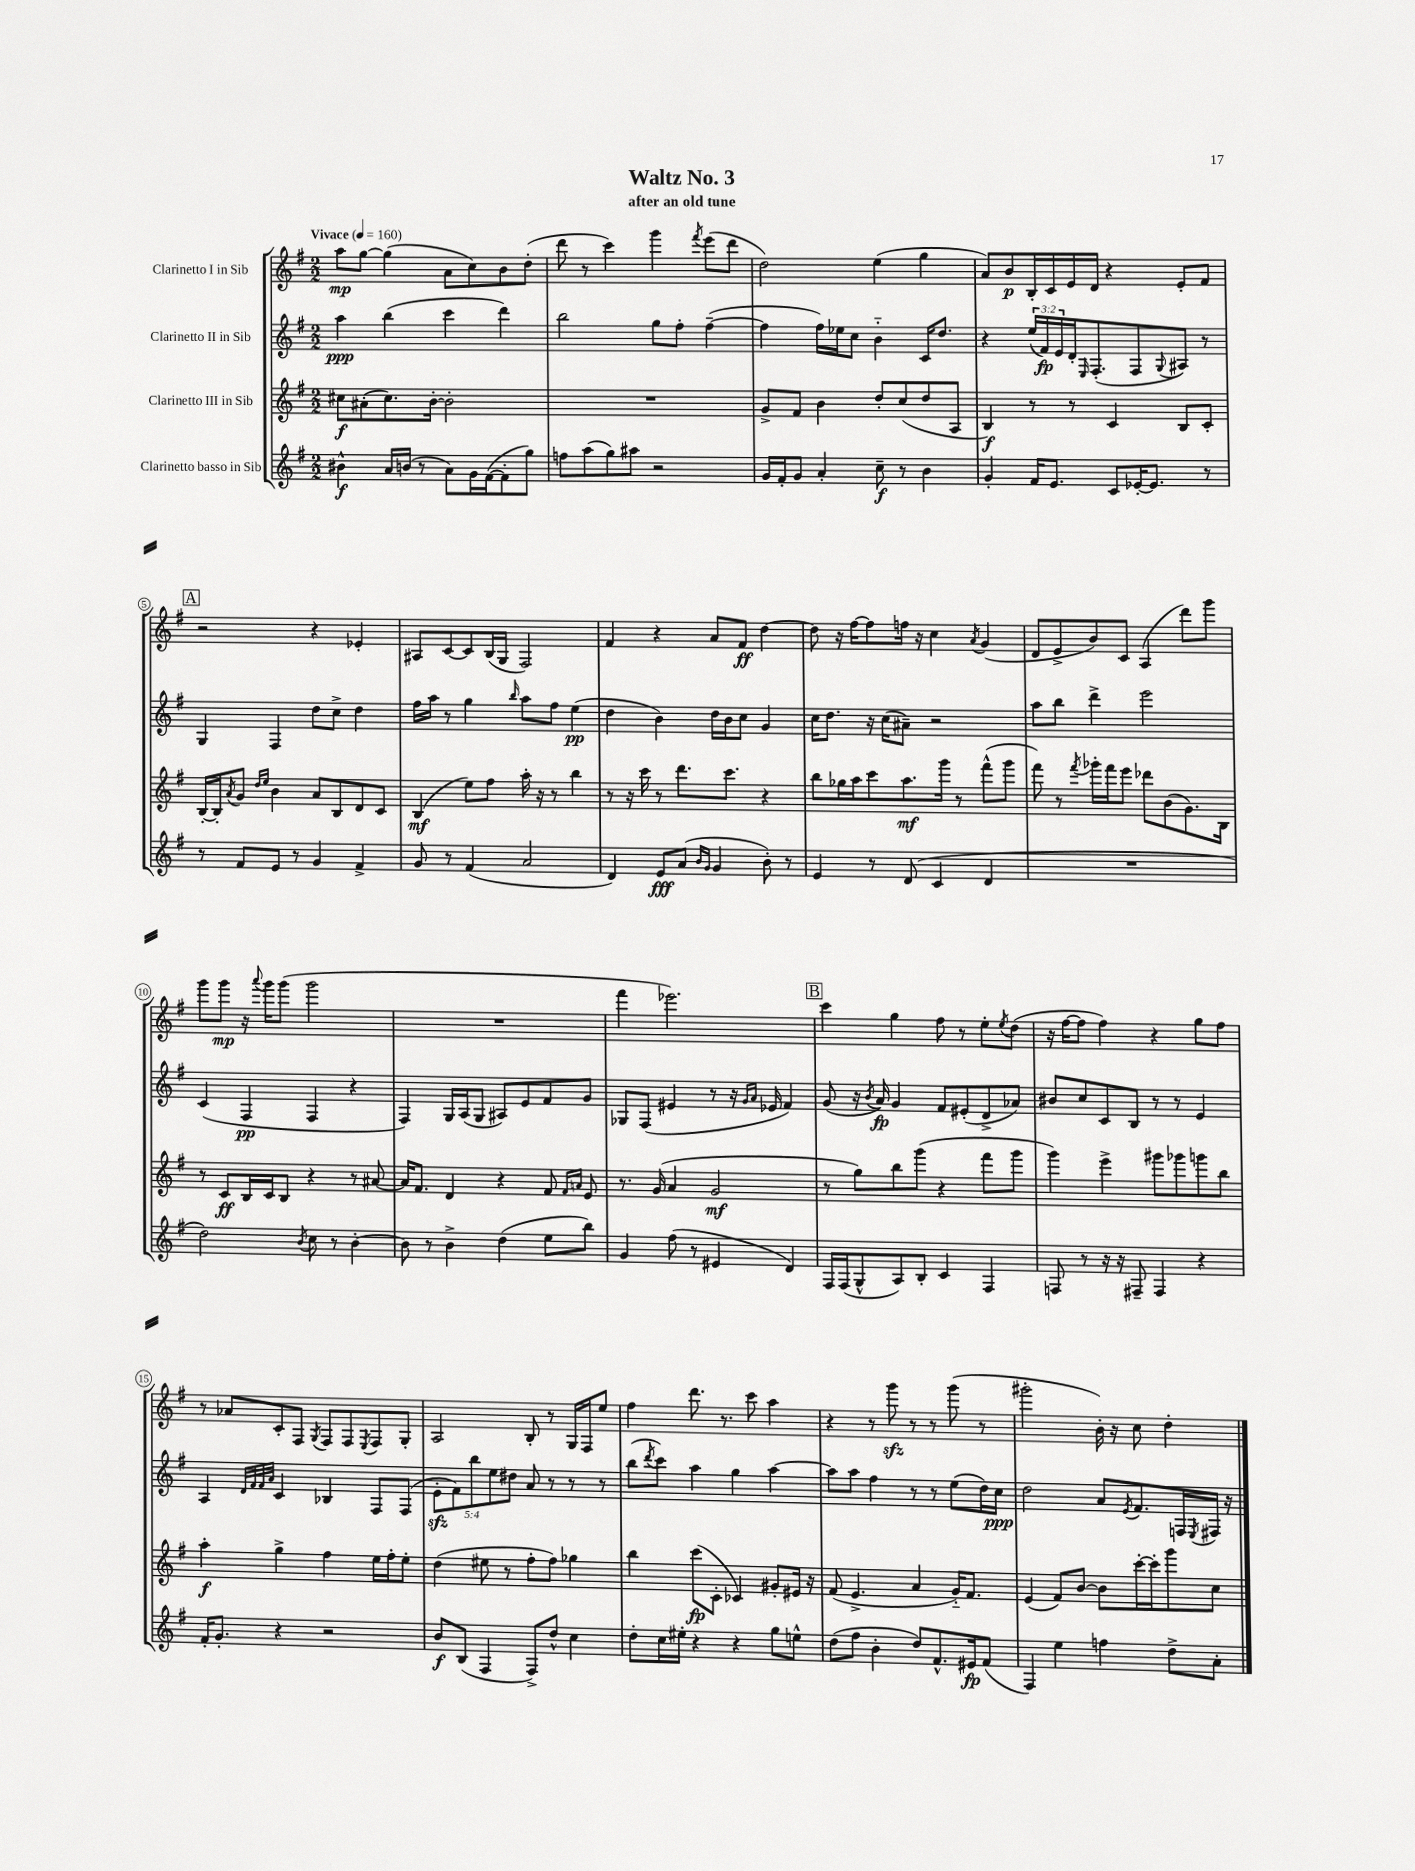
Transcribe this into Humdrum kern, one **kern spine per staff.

**kern	**kern	**kern	**kern
*staff4	*staff3	*staff2	*staff1
*clefG2	*clefG2	*clefG2	*clefG2
*k[f#]	*k[f#]	*k[f#]	*k[f#]
*M2/2	*M2/2	*M2/2	*M2/2
*MM160	*MM160	*MM160	*MM160
4b#^^	8cc#	4aa	8aa
.	(8a#'	.	[8gg
16a	8.cc#)	(4bb	(4gg]
(16b	.	.	.
8r	.	.	.
.	[16b'	.	.
8a)	2b']	4ccc	8a
16g	.	.	8cc)
([16f#	.	.	.
8f#']	.	4ddd)	8b
8gg)	.	.	(8dd'
=	=	=	=
8ff	1r	2bb	8ddd
(8aa	.	.	8r
8gg)	.	.	4ccc)
8aa#	.	.	.
2r	.	8gg	4ggg
.	.	8ff#'	.
.	.	.	8qfff#
.	.	([4ff#~	(8eee
.	.	.	8ddd
=	=	=	=
16g	8g^	4ff#]	2dd)
16f#'	.	.	.
8g	8f#	.	.
4a'	4b	16ff#)	.
.	.	16ee-	.
.	.	8cc	.
8cc~	8dd'	4b'~	(4ee
8r	(8cc	.	.
4b	8dd	16c	4gg
.	.	8.dd	.
.	8A	.	.
=	=	=	=
4g'	4B)	4r	8a)
.	.	.	8b
16f#	8r	(24ee	16B'
.	.	24f#)	.
8.e	.	.	16c
.	.	24e	.
.	8r	16d'	16e
.	.	16qqE	.
.	.	(8.F#'	16d
8c	4c	.	4r
[16e-'	.	8F#	.
8.e-]	.	.	.
.	.	8qqG	.
.	8B	8A#)	8e'
8r	8c'	8r	8f#
=	=	=	=
8r	[16B'	4G	2r
.	16B']	.	.
.	8qa	.	.
8f#	8g	.	.
.	16qqdd	.	.
.	16qqee	.	.
8e	4b	4F#	.
8r	.	.	.
4g	8a	8dd	4r
.	8B	8cc^	.
4f#^	8d	4dd	4e-'
.	8c	.	.
=	=	=	=
8g	(4B	16ff#	8A#
.	.	16aa	.
8r	.	8r	[8c
(4f#	8ee)	4gg	8c]
.	8ff#	.	(16B
.	.	.	16G
.	.	16qqbb	.
2a	16aa'	8aa	2F#)
.	16r	.	.
.	8r	8ff#	.
.	4bb	(4ee	.
=	=	=	=
4d)	8r	4dd	4f#
.	16r	.	.
.	16ccc	.	.
8e	8r	4b)	4r
(8a	8.ddd	.	.
16qqb	.	.	.
16qqg	.	.	.
4g	.	16dd	8a
.	8.ccc	16b	.
.	.	8cc	8f#
8b')	4r	4g	[4dd
8r	.	.	.
=	=	=	=
4e	8bb	16cc	8dd]
.	.	8.dd	.
.	16gg-	.	16r
.	16aa	.	[16ff#
8r	8ccc	16r	8ff#]
.	.	(16cc	.
(8d	8.aa	8a#~)	16ff
.	.	.	16r
4c	.	2r	4cc
.	16ggg	.	.
.	8r	.	.
.	.	.	8qa
4d	(8fff#^^	.	(4g
.	8ggg	.	.
=	=	=	=
1r	8fff#)	8aa	8d
.	8r	8bb	8e^
.	8qfff#	.	.
.	16ggg-'	4ddd^	8b)
.	16fff#	.	.
.	8eee	.	8c
.	8ddd-	2eee	(4A
.	(8b	.	.
.	8.g)	.	8ddd)
.	.	.	8ggg
.	16B	.	.
=	=	=	=
2dd)	8r	(4c	8ggg
.	8c	.	8ggg
.	16B	4F#	16r
.	.	.	8qqaaa
.	16c	.	16ggg
.	8B	.	(8ggg
8qb	.	.	.
8cc	4r	4F#	2ggg
8r	.	.	.
[4b'	8r	4r	.
.	[8a#	.	.
=	=	=	=
8b]	16a#]	4F#)	1r
.	8.f#	.	.
8r	.	.	.
4b^	4d	16G	.
.	.	(16A	.
.	.	8G	.
(4dd	4r	8A#)	.
.	.	8e	.
8ee	8f#	8f#	.
.	16qqf#	.	.
.	16qqa	.	.
8bb)	8e	8g	.
=	=	=	=
4g	8.r	8G-	4fff#
.	.	(8F#	.
.	(16g	.	.
(8ff#	4a	4e#	2.eee-)
8r	.	.	.
4e#	2g	8r	.
.	.	16r	.
.	.	16qqg	.
.	.	16qqa	.
.	.	16e-	.
4d)	.	4f#)	.
=	=	=	=
16F#	8r	(8g	4ccc
(16F#	.	.	.
8G^^	8gg)	16r	.
.	.	8qb	.
.	.	16a)	.
8A)	8bb	4g	4gg
8B'	(8ggg	.	.
4c	4r	8f#	8ff#
.	.	(8e#'	8r
4F#	8fff#	8d^	8ee'
.	.	.	8qee
.	8ggg	8a-)	(8dd
=	=	=	=
8F	4ggg)	8b#	16r
.	.	.	[16ff#
8r	.	8cc	8ff#]
16r	4eee^	8c	4ff#)
16r	.	.	.
8F#~	.	8B	.
4F#	8ggg#	8r	4r
.	8ggg-	8r	.
4r	8ggg	4e	8gg
.	8bb	.	8ff#
=	=	=	=
16f#'	4aa'	4A	8r
8.g'	.	.	.
.	.	.	8a-
.	.	32qqd	.
.	.	32qqf#	.
.	.	32qqf#	.
.	.	32qqa	.
4r	4gg^	4c	8c'
.	.	.	8F#
.	.	.	8qG
2r	4ff#	4B-	8F#
.	.	.	8F#
.	.	.	8qE
.	16ee	8F#	8F#
.	16ff#'	.	.
.	8ee'	(8F#	8G'
=	=	=	=
8b	(4dd	10e'	2A
.	.	10f#)	.
(8B	.	.	.
.	.	10bb	.
4F#	8ee#	.	.
.	.	10ee	.
.	8r	.	.
.	.	10dd#	.
8F#^)	8ff#'	8a	8B'
8dd^^	8ff#)	8r	8r
4cc	4gg-	8r	16G
.	.	.	16F#
.	.	8r	8ee
=	=	=	=
8dd'	4bb	(8bb	4ff#
.	.	8qddd	.
16cc	.	8ccc)	.
16ee#'	.	.	.
4r	(8ccc	4aa	8.ddd
.	8c'	.	.
.	.	.	8.r
4r	4c-)	4gg	.
.	.	.	8ccc
8gg	8g#'	[4aa	4aa
8ee^^	16e#	.	.
.	16r	.	.
=	=	=	=
(8dd	(8f#	8aa]	4r
8ff#	4.e^	8aa	.
4b'	.	4ff#	8r
.	.	.	8ggg
8dd)	4a	8r	8r
8.f#^^	.	8r	8r
.	16g'~)	(8ee	(8ggg
16e#	8.f#	.	.
(8f#	.	16dd)	8r
.	.	16cc	.
=	=	=	=
4F#)	(4e	2dd	2ggg#'
4ee	8f#)	.	.
.	[8b	.	.
4ff	8b]	8a	16b')
.	.	.	16r
.	.	8qe	.
.	[16ccc'	8.f#	8cc
.	16ccc']	.	.
8dd^	8ggg	.	4dd'
.	.	16F	.
.	.	8qE	.
8a'	8cc	16F#	.
.	.	16r	.
==	==	==	==
*-	*-	*-	*-
